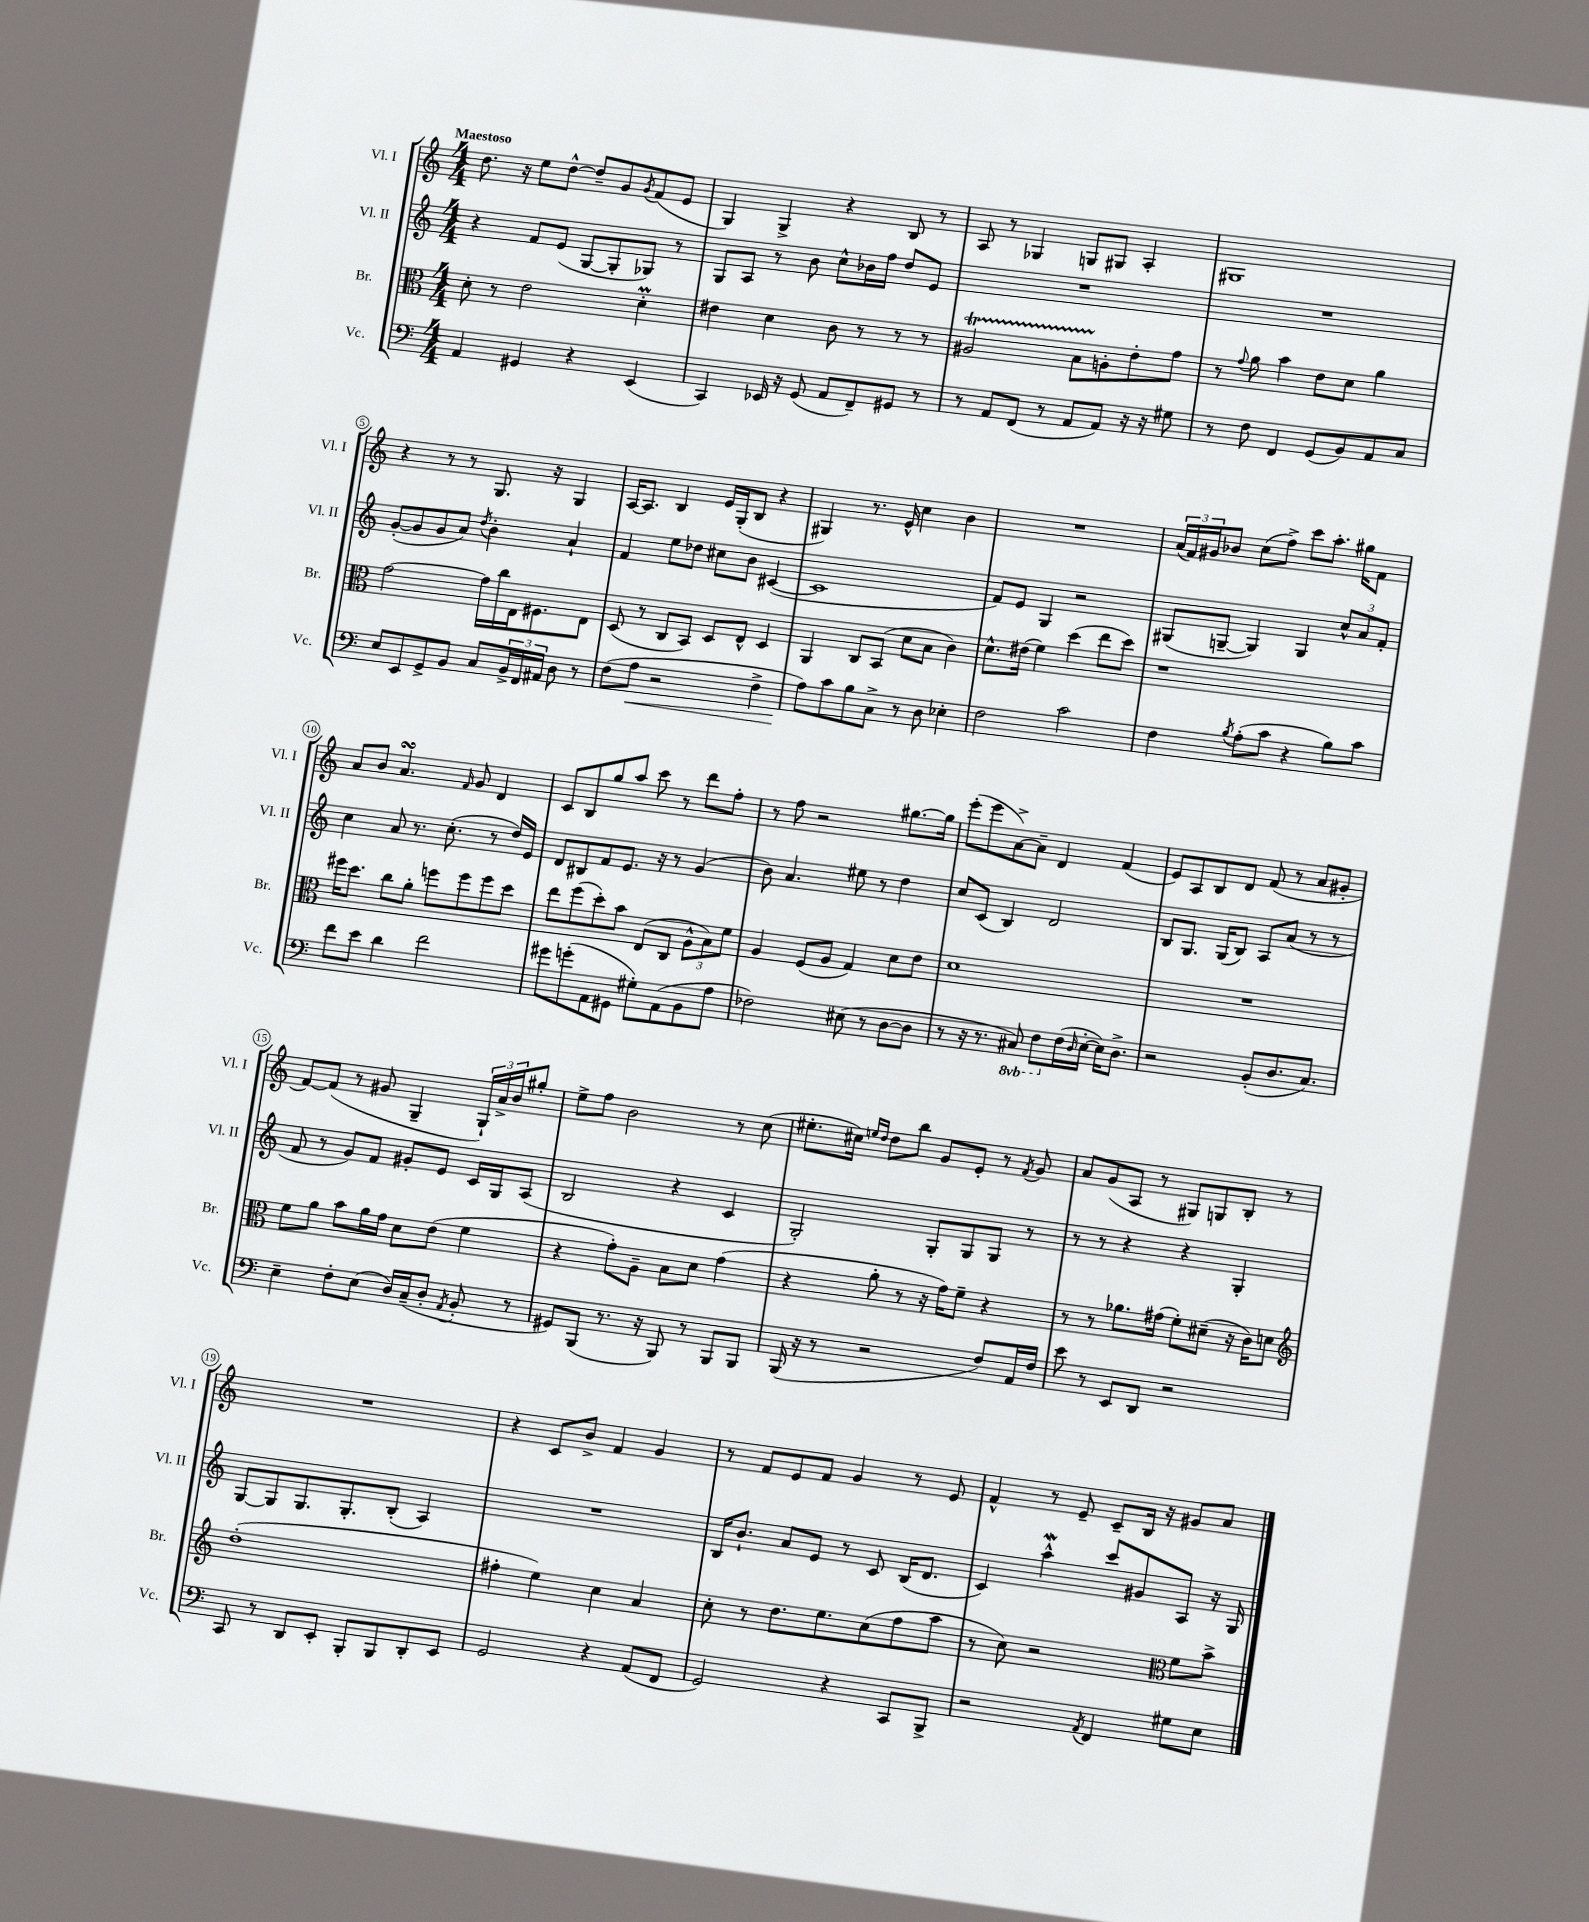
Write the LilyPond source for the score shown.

<<
\new StaffGroup <<
\new Staff = "s0" \with { instrumentName = "Vl. I" shortInstrumentName = "Vl. I" } {
    \clef treble \key c \major \numericTimeSignature \time 4/4 \tempo "Maestoso"
    d''8. r16 e''8 d''8~-^ d''8-- g'8 \acciaccatura { g'8 } f'8( e'8 |
    g4) g4-> r4 b8 r8 |
    a8 r8 ges4 g8 gis8 a4-. |
    gis1 |
    r4 r8 r8 g8. r16 g4 |
    a16~ a8. b4 e'16 g16-.( b8 r4 |
    gis4) r8. e'16-^ c''4 b'4 |
    R1 |
    \tuplet 3/2 { a'16( f'16) gis'16 } bes'8 c''8( f''8->) c'''8 a''8.-. gis''16 f'8 |
    a'8 b'8 a'4.\turn \grace { f'16 } g'8 d'4 |
    c'8 b8 g''8 a''8 c'''8 r8 d'''8 f''8-. |
    r8 f''8 r2 gis''8.~ gis''16 |
    e'''8-.( e'''8 a'8~->) a'8-- d'4 f'4( |
    e'8) a8 b8 d'8 f'8( r8 a'8 gis'8-. |
    f'8~) f'8( r8 gis'8 g4-- \tuplet 3/2 { g16-!) a'16-> b'16 } gis''8-. |
    e''8-> f''8 b'2 r8 c''8( |
    eis''8.-. cis''16) \grace { e''16 d''16 } d''8 b''8 g'8 e'8-. r8 \acciaccatura { f'8 } g'8 |
    a'8 g'8( a8 r8 gis8) g8 b8-. r8 |
    R1 |
    r4 c'8 b'8-> f'4 g'4 |
    r8 f'8 e'8 f'8 g'4 r8 e'8 |
    f'4-^ r8 e'8-- c'8-- b16 r16 gis'8 a'8 \bar "|." |
}
\new Staff = "s1" \with { instrumentName = "Vl. II" shortInstrumentName = "Vl. II" } {
    \clef treble \key c \major \numericTimeSignature \time 4/4
    r4 f'8 e'8( g8~ g8-. ges8) r8 |
    g8 a8 r8 b'8 c''8-^ bes'16 f''16 d''8 e'8 |
    R1 |
    R1 |
    g'8~-.( g'8 g'8 a'8) \acciaccatura { d''8 } b'4-. a'4-! |
    f'4 e''8 des''8 cis''8 b'8 cis'4~( |
    cis'1 |
    f'8) e'8 g4 r2 |
    gis8( g8~-- g4) g4 \tuplet 3/2 { c''8-^ a'8 f'8-. } |
    c''4 a'8 r8. c''8.-.( r8 d''16) e'16 |
    d'8 bis8 f'8 e'8. r16 r8 g'4( |
    b'8) a'4. eis''8 r8 d''4 |
    c''8 c'8( b4) d'2 |
    b8 g8. g16( b8) a8 a'8( r8 r8 |
    f'8 r8 g'8) f'8 gis'8-. e'8 c'16 g16 a8( |
    b2 r4 c'4 |
    g2-.) g8-. g8 g8 r8 |
    r8 r8 r4 r4 g4-. |
    g8~ g8 g8. g8.-. b8-.( a4) |
    R1 |
    b16 b'8.-! a'8 e'8 r8 c'8 b16( d'8. |
    c'4) a''4-^\mordent c'''8 gis'8 a8 r16 g16 \bar "|." |
}
\new Staff = "s2" \with { instrumentName = "Br." shortInstrumentName = "Br." } {
    \clef alto \key c \major \numericTimeSignature \time 4/4
    d'8-. r8 e'2 d'4-.\prall |
    eis'4 d'4 c'8 r8 r8 r8 |
    ais2\startTrillSpan b8 a8-.\stopTrillSpan e'8-. g'8 |
    r8 \appoggiatura { g'8 } a'8 b'4 e'8 d'8 a'4 |
    g'2~ g'16 c''16 e16 fis8. e8 |
    d8( r8 c8 b,8) d8 e8-^ d4 |
    a,4 c8 b,8( d'8 b8 c'4) |
    d'8.-^ eis'16( f'4) d''4( e''8 d''8) |
    r1 |
    fis''16 d''8. c''8 a'8-. f''8 f''8 f''8 d''8 |
    e''8 f''8( d''8-.) b'8 e8( c8 \tuplet 3/2 { a8-^ b8) f'8 } |
    a4 f8( a8 g4) d'8 e'8 |
    d'1 |
    R1 |
    f'8 a'8 b'8 a'16 g'16 d'8 e'8( f'4 |
    r4 g'8-.) a8-- b8 d'8 g'4( |
    r4 a'8-. r8 r16 g'16) f'8-- r4 |
    r8 r8 aes'8. gis'16( f'8-.) dis'8--( r16 c'16) d'8 |
    \clef treble d''1-.( |
    fis''4-. e''4) c''4 a'4 |
    c''8-. r8 d''8. e''8. c''8( f''8 a''8 |
    r8 c''8) r2 \clef alto f'8 b'8-> \bar "|." |
}
\new Staff = "s3" \with { instrumentName = "Vc." shortInstrumentName = "Vc." } {
    \clef bass \key c \major \numericTimeSignature \time 4/4 \set Staff.ottavationMarkups = #ottavation-simple-ordinals
    a,4 gis,4 r4 e,4( |
    c,4) ees,16 r16 g,8( a,8 f,8--) gis,8 r8 |
    r8 a,8 f,8( r8 a,8 a,8) r16 r16 gis8 |
    r8 f8 f,4 g,8( b,8) a,8 c8 |
    e8 e,8 g,8-> b,8 c8 \tuplet 3/2 { b,16-> f,16 ais,16 } d8 r8 |
    f8( a8\< r2 f4-> |
    a8\!) c'8 b8 c8-> r8 d8 ees4-. |
    f2 c'2 |
    f4 \acciaccatura { b8 } a8-.( c'8 r4 b8) c'8 |
    f'8 e'8 d'4 f'2 |
    gis'8 g'8-.( a,8 gis,8 gis8-.) a,8( b,8 a8 |
    fes2) eis8( r8 d8~ d8 |
    r8 r16 r8. \ottava #-1 cis,8) f,8 \ottava #0 f16( \grace { d16 } e16~-. e16) d8.-> |
    r2 b,8-.( d8. c8.) |
    e4-- f8-. e8( d16) c16--( d8-. \acciaccatura { a,8 } b,8-. r8 |
    gis,8) b,,8( r8. r16 b,,8) r8 b,,8 b,,8 |
    b,,16( r16 r8 r2 f8) a,16 f16 |
    e'8 r8 e,8 d,8 r2 |
    c,8 r8 d,8 e,8-. b,,8-. b,,8 d,8-. e,8 |
    g,2 r4 a,8( f,8 |
    g,2) r4 c,8 b,,8-> |
    r2 \acciaccatura { a,8 } f,4 gis8 e8 \bar "|." |
}
>>
>>
\layout { \context { \Score \override BarNumber.stencil = #(make-stencil-circler 0.1 0.3 ly:text-interface::print) } }
